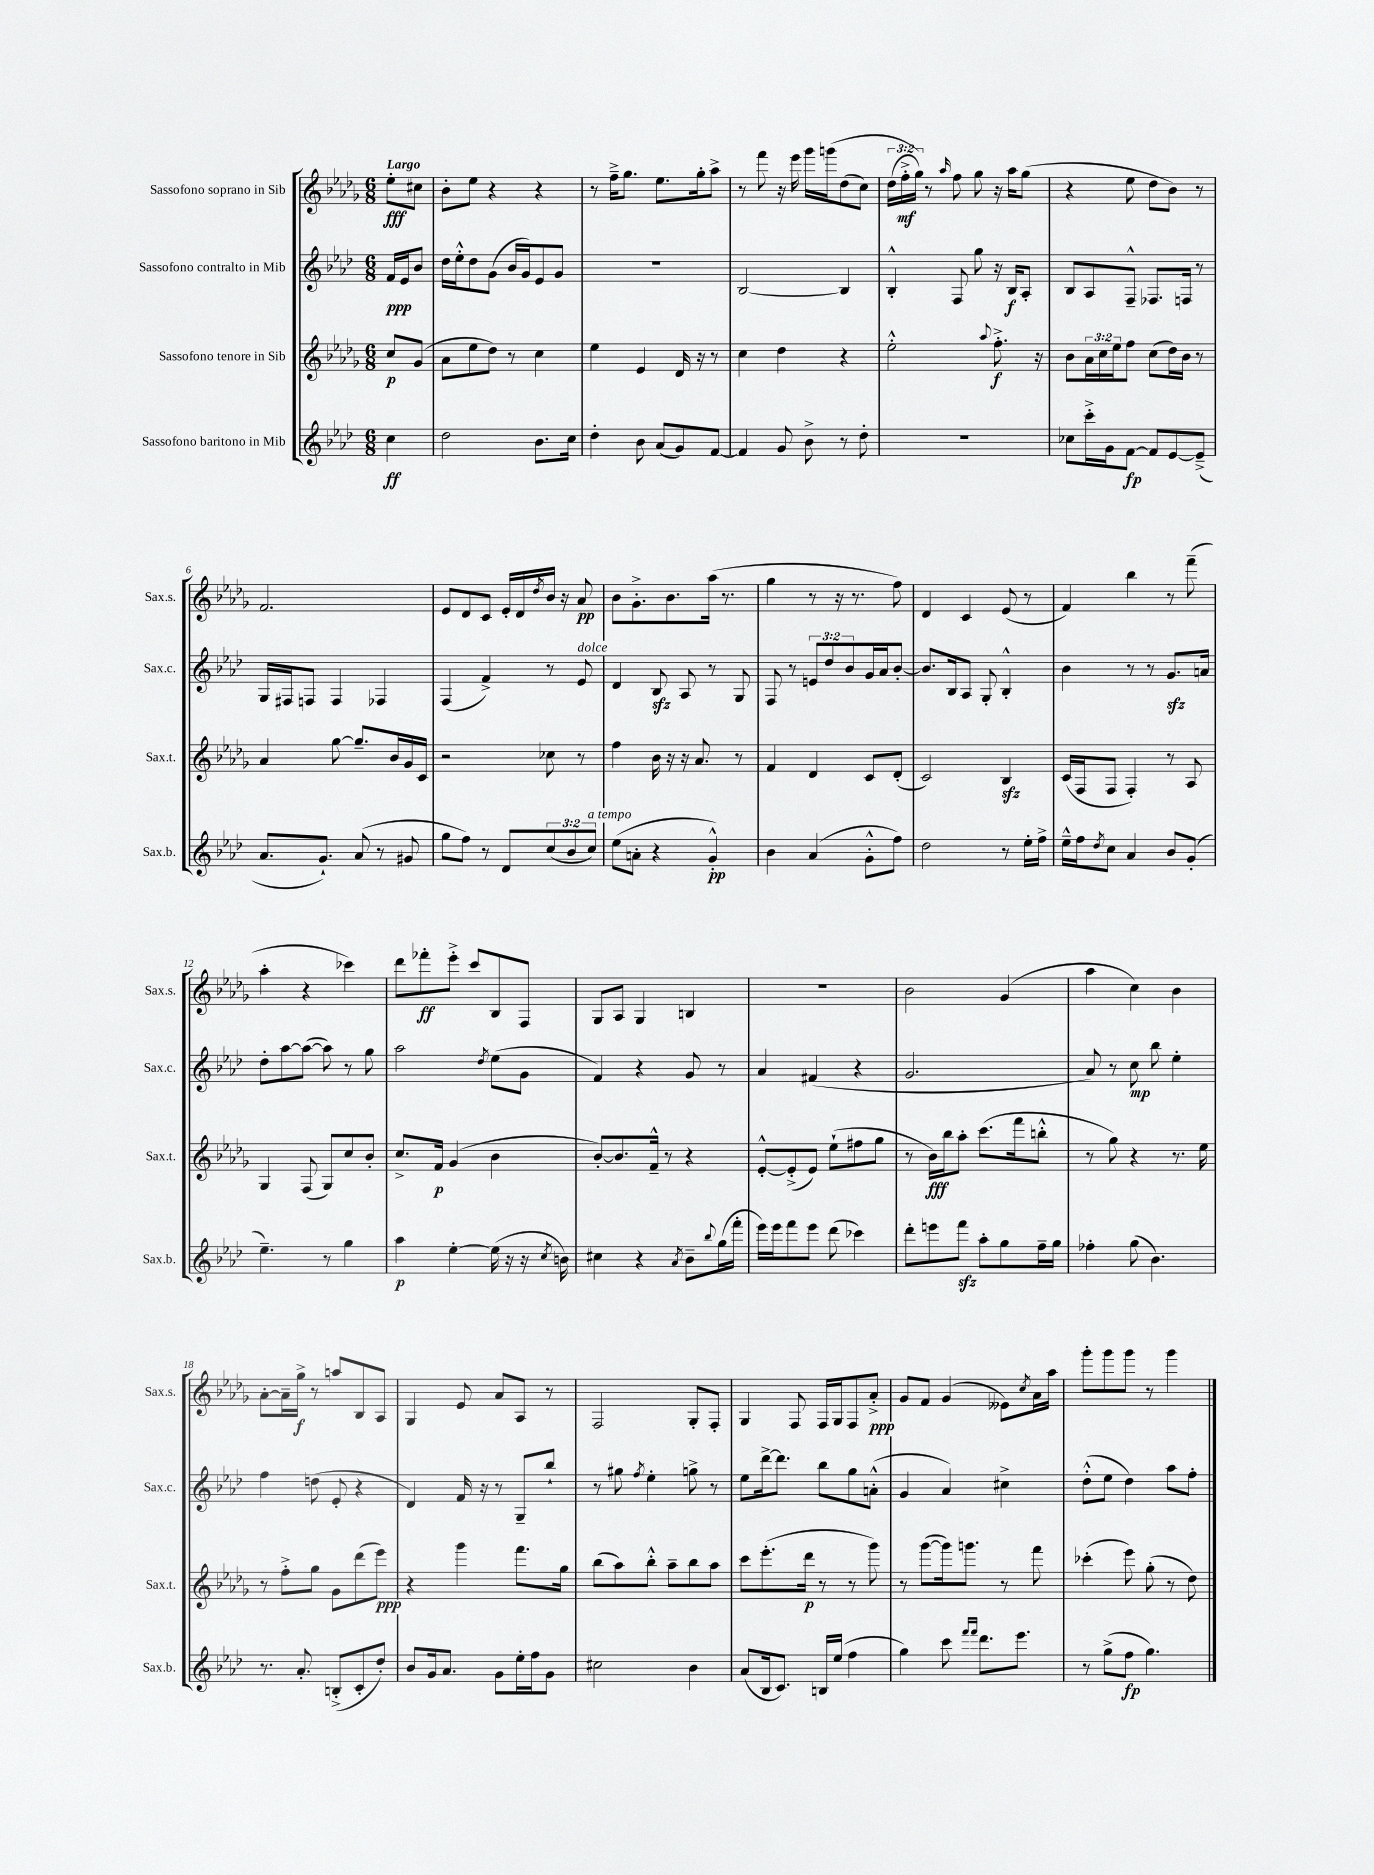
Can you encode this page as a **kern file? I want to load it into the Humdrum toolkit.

**kern	**kern	**kern	**kern
*staff4	*staff3	*staff2	*staff1
*clefG2	*clefG2	*clefG2	*clefG2
*k[b-e-a-d-]	*k[b-e-a-d-g-]	*k[b-e-a-d-]	*k[b-e-a-d-g-]
*M6/8	*M6/8	*M6/8	*M6/8
4cc\	8cc/L	16f/LL	8ee-'\L
.	.	16e-/J	.
.	(8g-/J	8b-/J	8cc#\J
=	=	=	=
2dd-\	8a-\L	16dd-\LL	8b-'\L
.	.	16ee-'^^\J	.
.	8ee-\	8dd-\	8ee-\J
.	8dd-\J)	(8g\J	4r
.	8r	16b-/LL	.
.	.	16g/J)	.
8.b-\L	4cc\	8e-/	4r
.	.	8g/J	.
16cc\Jk	.	.	.
=	=	=	=
4dd-'\	4ee-\	2.r	8r
.	.	.	16ff~^\LK
.	.	.	8.gg-\J
8b-\	4e-/	.	.
(8a-/L	.	.	8.ee-\L
8g/)	16d-/	.	.
.	16r	.	16gg-'\k
[8f/J	8r	.	8aa-^\J
=	=	=	=
4f/]	4cc\	[2B-/	8r
.	.	.	8fff\
8g/	4dd-\	.	16r
.	.	.	16eee-\
8b-^\	.	.	16ggg-\LL
.	.	.	&(16ggg\J
8r	4r	4B-/]	(8dd-\
8dd-'\	.	.	8cc\J)
=	=	=	=
2.r	2ee-'^^\	4B-'^^/	(24dd-\LL
.	.	.	24ff'^\
.	.	.	24gg-\JJ)&)
.	.	.	8r
.	.	.	16qqaa-/
.	.	8F/	8ff\
.	.	8gg\	8gg-\
.	8qqaa-/	.	.
.	8.ff'^\	16r	16r
.	.	16B-/LK	16aa-\LK
.	.	8A-'/J	(8gg-\J
.	16r	.	.
=	=	=	=
8cc-\L	8b-\L	8B-/L	4r
16ccc'^\L	24a-\L	8A-/	.
.	24cc\	.	.
16g\J	.	.	.
.	24ee-\J	.	.
[8f\J	8ff\J	8F~^^/J	8ee-\
8f/]L	(8cc\L	8.F-/L	8dd-\L
[8e-/	16dd-\L)	.	8b-\J)
.	16b-\JJ	16F/Jk	.
(8e-~^/]J	8r	8r	8r
=	=	=	=
8.a-/L	4a-/	16G/LL	2.f/
.	.	16F#/J	.
.	.	8F/J	.
8.g`/J)	.	.	.
.	[8gg-\	4F/	.
(8a-/	8.gg-~/]L	.	.
8r	.	4F-/	.
.	16b-/L	.	.
8g#/	16g-/	.	.
.	16c/JJ	.	.
=	=	=	=
8gg\L	2r	(4F/	8e-/L
8ff\J)	.	.	8d-/
8r	.	4f^/)	8c/J
8d-/L	.	.	16e-'/LL
.	.	.	16d-/
.	.	.	8qdd-/
(12cc/	8cc-\	8r	16b-/JJ
.	.	.	16r
12b-/	.	.	.
.	8r	8e-/	8a-/
12cc/J)	.	.	.
=	=	=	=
(8ee-\L	4ff\	4d-/	8b-\L
8a'\J	.	.	8.g-'^\
4r	16b-\	8B-/	.
.	16r	.	8.b-\
.	16r	8A-/	.
.	8.a-/	.	.
4g'^^/)	.	8r	(16aa-\Jk
.	.	.	8.r
.	8r	8G/	.
=	=	=	=
4b-\	4f/	8F/	4gg-\
.	.	8r	.
(4a-/	4d-/	12e/L	8r
.	.	12dd-/	.
.	.	.	16r
.	.	12b-/	.
.	.	.	8.r
8g'^^\L	8c/L	16g/L	.
.	.	16a-/J	.
8ff\J)	(8d-'/J	[8b-'/J	8ff\)
=	=	=	=
2dd-\	2c/)	8.b-/]L	4d-/
.	.	16B-/k	.
.	.	8A-/J	4c/
.	.	8G'/	.
8r	4B-/	4B-'^^/	(8e-/
16ee-'\LL	.	.	8r
16ff^\JJ	.	.	.
=	=	=	=
16ee-~^^\LL	(16c/LL	4b-\	4f/)
16ff\J	16F/J	.	.
8qdd-/	.	.	.
8cc\J	8F/J	.	.
4a-/	4F'/)	8r	4bb-\
.	.	8r	.
8b-/L	8r	8.g/L	8r
(8g'/J	8A-/	.	(8fff~\
.	.	16a/Jk	.
=	=	=	=
4.ee-~\)	4G-/	8dd-'\L	4aa-'\
.	.	[8aa-\	.
.	(8F/	(8aa-\_J	4r
8r	8G-/L)	8aa-\])	.
4gg\	8cc/	8r	4ccc-\)
.	8b-'/J	8gg\	.
=	=	=	=
4aa-\	8.cc^/L	2aa-\	8ddd-\L
.	.	.	8fff-'\
.	16f/Jk	.	.
[4ee-'\	(4g-/	.	8eee-'^\J
.	.	.	8ccc/L
.	.	8qdd-/	.
(16ee-\]	4b-\	(8ee-\L	8B-/
16r	.	.	.
16r	.	8g\J	8F/J
8qcc/	.	.	.
16b\)	.	.	.
=	=	=	=
4cc#\	[8b-'/L)	4f/)	8G-/L
.	8.b-/]	.	8A-/J
4r	.	4r	4G-/
.	16f~^^/Jk	.	.
.	8r	.	.
8qa-/	.	.	.
8b-~\L	4r	8g/	4B/
8qqbb-/	.	.	.
(16gg\L	.	8r	.
16fff'\JJ	.	.	.
=	=	=	=
16eee-\LL)	[8e-'^^/L	4a-/	2.r
16eee-\J	.	.	.
8fff\	(8e-'^/]	.	.
8eee-\J	8e-/J)	(4f#/	.
(8ddd-\	(8ee-`\L	.	.
4ccc-\)	8ff#\	4r	.
.	8gg-\J	.	.
=	=	=	=
8ddd-'\L	8r	2.g/	2b-\
8eee\	16b-\LL)	.	.
.	16bb-\J	.	.
8fff\J	8aa-'\J	.	.
8aa-'\L	(8.ccc\L	.	.
8gg\	.	.	(4g-/
.	16fff\k	.	.
16ff~\L	8bb'^^\J	.	.
16gg\JJ	.	.	.
=	=	=	=
4ff-'\	8r	8a-/)	4aa-\
.	8gg-\)	8r	.
(8gg\	4r	8cc\	4cc\)
4.b-\)	.	8bb-\	.
.	8.r	4ee-'\	4b-\
.	16ee-\	.	.
=	=	=	=
8.r	8r	4ff\	[8a-'\L
.	8ff'^\L	.	16a-~\]L
8.a-'/	.	.	16gg-^\JJ
.	8gg-\J	(8dd\	8r
(8B'^/L	8g-\L	8e-'/	8aa/L
8c'/	(8ddd-\	4r	8B-/
8dd-'/J)	8eee-\J)	.	8A-/J
=	=	=	=
8b-/L	4r	4d-/)	4G-/
16g/k	.	.	.
8.a-/J	.	.	.
.	4ggg-\	16f/	8e-/
.	.	16r	.
8g\L	.	8r	8a-/L
16ee-'\L	8.fff\L	8G~/L	8A-/J
16ff\J	.	.	.
8g\J	.	8bb-`/J	8r
.	16gg-\Jk	.	.
=	=	=	=
2cc#\	(8bb-\L	8r	2F/
.	8aa-\)	8gg#\	.
.	.	8qff/	.
.	8bb-'^^\J	4ee-'\	.
.	8aa-~\L	.	.
4b-\	8bb-\	8gg^\	8G-'/L
.	8aa-\J	8r	8F'/J
=	=	=	=
(8a-/L	8ccc\L	8ee-\L	4G-/
16B-/k	(8.eee-'\	[16ddd-^\k	.
8.c/J)	.	8.ddd-\]J	.
.	.	.	8F/
.	16ddd-\Jk	.	.
16B/LL	8r	8bb-\L	16F/LL
(16ee-/JJ	.	.	16G-/J
4ff\	8r	8gg\	8F/
.	8ggg-\)	(8a'^^\J	8a-'^/J
=	=	=	=
4gg\)	8r	4g/	8g-/L
.	([8ggg-\L	.	8f/J
8ccc\	16ggg-\]k)	4a-/)	(4g-/
.	8.ggg\J	.	.
16qqfff/LL	.	.	.
16qqfff/JJ	.	.	.
8.ddd-\L	.	.	.
.	8r	4cc#^\	8e--\L)
8.eee-\J	.	.	.
.	.	.	8qcc/
.	8fff\	.	16a-\L
.	.	.	16aa-\JJ
=	=	=	=
8r	(4ccc-'\	(8dd-'^^\L	8ggg-'\L
(8gg^\L	.	8ee-\J	8ggg-\
8ff\J	8eee-\)	4dd-\)	8ggg-\J
4.gg\)	(8gg-'\	.	8r
.	8r	8aa-\L	4ggg-\
.	8dd-\)	8ff'\J	.
==	==	==	==
*-	*-	*-	*-
